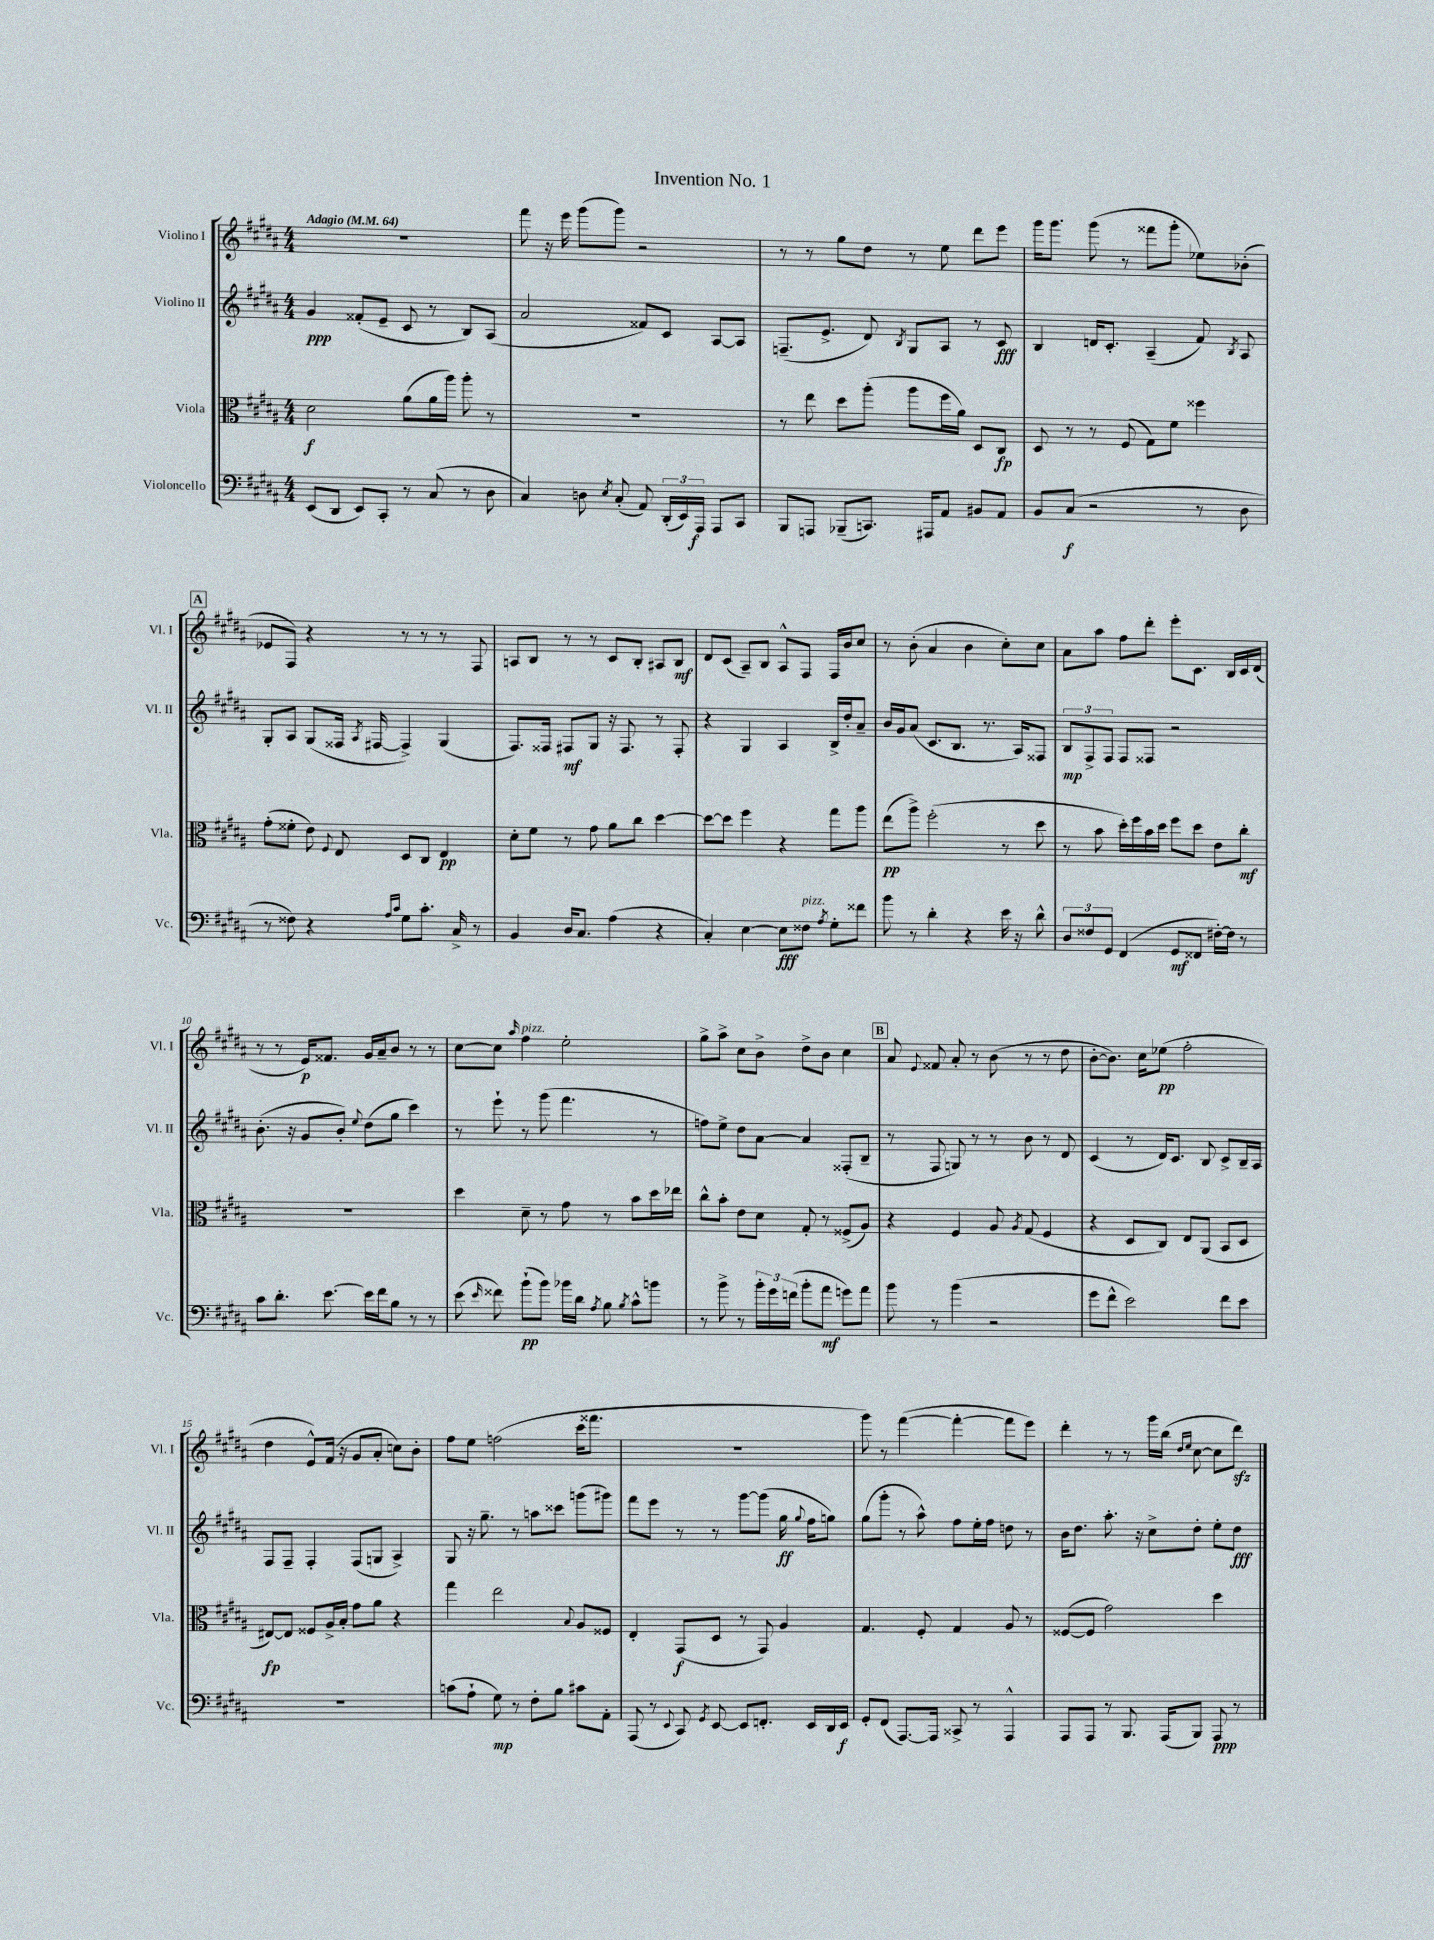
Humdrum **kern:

**kern	**dynam	**kern	**dynam	**kern	**dynam	**kern	**dynam
*part4	*part4	*part3	*part3	*part2	*part2	*part1	*part1
*staff4	*staff4	*staff3	*staff3	*staff2	*staff2	*staff1	*staff1
*I"Violoncello	*	*I"Viola	*	*I"Violino II	*	*I"Violino I	*
*I'Vc.	*	*I'Vla.	*	*I'Vl. II	*	*I'Vl. I	*
*clefF4	*	*clefC3	*	*clefG2	*	*clefG2	*
*k[f#c#g#d#a#]	*	*k[f#c#g#d#a#]	*	*k[f#c#g#d#a#]	*	*k[f#c#g#d#a#]	*
*M4/4	*	*M4/4	*	*M4/4	*	*M4/4	*
*MM64	*	*MM64	*	*MM64	*	*MM64	*
=1	=1	=1	=1	=1	=1	=1	=1
!	!	!	!	!	!	!LO:TX:a:B:t=Adagio	!
(8EE/L	.	2d#\	f	4g#/	ppp	1r	.
8DD#/J	.	.	.	.	.	.	.
8EE/L)	.	.	.	(8f##X'/L	.	.	.
8CC#'/J	.	.	.	8e~/J	.	.	.
8r	.	(8a#\L	.	8c#/	.	.	.
(8C#/	.	16a#\L	.	8r	.	.	.
.	.	16aa#\JJ)	.	.	.	.	.
8r	.	8aa#'\	.	8B/L)	.	.	.
8D#\	.	8r	.	(8A#/J	.	.	.
=2	=2	=2	=2	=2	=2	=2	=2
4C#/)	.	1r	.	2a#/	.	8fff#\	.
.	.	.	.	.	.	16r	.
.	.	.	.	.	.	16eee\	.
8Dn\	.	.	.	.	.	(8ggg#\L	.
8qE/	.	.	.	.	.	.	.
(8C#'/	.	.	.	.	.	8ggg#\J)	.
8AA#/)	.	.	.	8f##X/L)	.	2r	.
(24DD#'/LL	.	.	.	8c#/J	.	.	.
24EE/)	.	.	.	.	.	.	.
24AAA#/JJ	f	.	.	.	.	.	.
8AAA#/L	.	.	.	[8A#/L	.	.	.
8CC#/J	.	.	.	8A#/J]	.	.	.
=3	=3	=3	=3	=3	=3	=3	=3
8BBB/L	.	8r	.	(8.Fn~/L	.	8r	.
8AAAn/J	.	8ee\	.	.	.	8r	.
.	.	.	.	8.e^/J	.	.	.
(8BBB-X~/L	.	8dd#\L	.	.	.	8gg#\L	.
8.CCn/J)	.	(8aa#'\J	.	8d#/)	.	8dd#\J	.
.	.	.	.	8qB/	.	.	.
.	.	8aa#\L	.	8G#/L	.	8r	.
16AAA#X/KL	.	.	.	.	.	.	.
8AA#/J	.	16ff#\L	.	8A#/J	.	8ee\	.
.	.	16a#\JJ)	.	.	.	.	.
8BB#X/L	.	8D#/L	.	8r	.	8ddd#\L	.
8AA#/J	.	8C#/J	fp	8c#/	fff	8eee\J	.
=4	=4	=4	=4	=4	=4	=4	=4
8BB/L	.	8D#/	.	4B/	.	16ggg#\KL	.
.	.	.	.	.	.	8.ggg#\J	.
(8C#/J	f	8r	.	.	.	.	.
2r	.	8r	.	16dn/KL	.	(8ggg#\	.
.	.	.	.	8.c#'/J	.	.	.
.	.	(8F#/	.	.	.	8r	.
.	.	8G#\L)	.	(4A#~/	.	8fff##X\L	.
.	.	8f#\J	.	.	.	8ggg#'\J	.
8r	.	4ff##X\	.	8f#/)	.	8ee-X\L)	.
.	.	.	.	8qB/	.	.	.
8D#\	.	.	.	8A#/	.	(8b-X'\J	.
!!LO:LB:g=z
!!LO:REH:place=s1:t=A
=5	=5	=5	=5	=5	=5	=5	=5
8r	.	(8g#'\L	.	8G#'/L	.	8e-X/L	.
8F##X\)	.	8f##X'\J	.	8A#/J	.	8F#/J)	.
4r	.	8e\)	.	(8G#/L	.	4r	.
.	.	8qqF#/	.	.	.	.	.
.	.	8E/	.	16F##X/Jk	.	.	.
.	.	.	.	8qA#/	.	.	.
.	.	.	.	[16F#X/	.	.	.
16qqA#/LL	.	.	.	.	.	.	.
16qqc#/JJ	.	.	.	.	.	.	.
8G#\L	.	8D#/L	.	4F#^/])	.	8r	.
8.c#'\J	.	8C#/J	.	.	.	8r	.
.	.	4E/	pp	(4G#/	.	8r	.
16C#^/	.	.	.	.	.	.	.
8r	.	.	.	.	.	8F#/	.
=6	=6	=6	=6	=6	=6	=6	=6
4BB/	.	8d#'\L	.	8.F#/L)	.	8An/L	.
.	.	8f#\J	.	.	.	8B/J	.
.	.	.	.	16F##X/Jk	.	.	.
16D#/KL	.	8r	.	8F#X/L	mf	8r	.
8.C#/J	.	.	.	.	.	.	.
.	.	8g#\	.	8G#/J	.	8r	.
(4A#\	.	8a#\L	.	16r	.	8c#/L	.
.	.	.	.	8.F#/	.	.	.
.	.	8cc#\J	.	.	.	8B'/J	.
4r	.	[4dd#\	.	8r	.	8A#X/L	.
.	.	.	.	8F#'/	.	8B/J	mf
=7	=7	=7	=7	=7	=7	=7	=7
4C#'/)	.	8dd#\L_	.	4r	.	8d#/L	.
.	.	8dd#\J]	.	.	.	(8c#/J	.
[4E\	.	4ff#\	.	4G#/	.	8A#~/L)	.
.	.	.	.	.	.	8B/J	.
8E\L]	fff	4r	.	4A#/	.	8A#^^/L	.
!LO:TX:a:i:t=pizz.	!	!	!	!	!	!	!
8F##X\J	.	.	.	.	.	8F#/J	.
8qA#/	.	.	.	.	.	.	.
8G#'\L	.	8gg#\L	.	16B^/LL	.	16F#/LL	.
.	.	.	.	16dd#'/J	.	16b/J	.
8f##X\J	.	8aa#\J	.	8a#~/J	.	8cc#/J	.
=8	=8	=8	=8	=8	=8	=8	=8
8b\	.	(8ee\L	pp	16b/LL	.	8r	.
.	.	.	.	16g#/J	.	.	.
8r	.	8aa#^\J)	.	(8a#/J	.	(8b'\	.
4d#'\	.	(2ff#'\	.	8.c#/L	.	4a#/	.
.	.	.	.	8.B/J	.	.	.
4r	.	.	.	.	.	4b\	.
.	.	.	.	8.r	.	.	.
16e\	.	8r	.	.	.	8cc#'\L)	.
16r	.	.	.	16A#/KL)	.	.	.
8d#^^\	.	8dd#\	.	8F##X/J	.	8cc#\J	.
=9	=9	=9	=9	=9	=9	=9	=9
12D#/L	.	8r	.	12B/L	mp	8a#\L	.
12F##X/	.	.	.	12F#^/	.	.	.
.	.	8b\	.	.	.	8aa#\J	.
12GG#/J	.	.	.	12F#/J	.	.	.
(4FF#/	.	16dd#'\LL)	.	8F#/L	.	8ff#\L	.
.	.	16ff#\	.	.	.	.	.
.	.	16b\	.	8F##X/J	.	8ddd#'\J	.
.	.	16dd#\JJ	.	.	.	.	.
8GG#/L	mf	8ff#\L	.	2r	.	8eee'\L	.
8FF##X/J	.	8dd#\J	.	.	.	8.c#\J	.
[16F#X'\LL)	.	8e\L	.	.	.	.	.
16F#\JJ]	.	.	.	.	.	16B/LL	.
8r	.	8cc#'\J	mf	.	.	16c#/	.
.	.	.	.	.	.	(16d#/JJ	.
!!LO:LB:g=z
=10	=10	=10	=10	=10	=10	=10	=10
8c#\L	.	1r	.	(8.b'\	.	8r	.
8.d#'\J	.	.	.	.	.	8r	.
.	.	.	.	16r	.	.	.
.	.	.	.	8g#/L	.	16e/KL)	p
[8.e\	.	.	.	.	.	8.f##X/J	.
.	.	.	.	8b'/J)	.	.	.
.	.	.	.	8qqee/	.	.	.
16e\LL]	.	.	.	(8dd#\L	.	16g#/LL	.
16f#\J	.	.	.	.	.	16a#~/J	.
8B\J	.	.	.	8gg#\J	.	8b/J	.
8r	.	.	.	4ccc#\)	.	8r	.
8r	.	.	.	.	.	8r	.
=11	=11	=11	=11	=11	=11	=11	=11
(8e\	.	4dd#\	.	8r	.	[8cc#\L	.
16qqe/	.	.	.	.	.	.	.
8f##X\)	.	.	.	8eee`\	.	8cc#\J]	.
.	.	.	.	.	.	16qqaa#/	.
!	!	!	!	!	!	!LO:TX:a:i:t=pizz.	!
(8b`\L	pp	8d#~\	.	8r	.	4ff#\	.
8b\J)	.	8r	.	(8ggg#\	.	.	.
16b-X\LL	.	8g#\	.	4.fff#\	.	2ee'\	.
16d#\JJ	.	.	.	.	.	.	.
8qA#/	.	.	.	.	.	.	.
8B\	.	8r	.	.	.	.	.
8qB/	.	.	.	.	.	.	.
8c#^^\L	.	8b\L	.	.	.	.	.
8bn\J	.	16dd#\L	.	8r	.	.	.
.	.	16ee-X\JJ	.	.	.	.	.
=12	=12	=12	=12	=12	=12	=12	=12
8r	.	8cc#^^\L	.	8ffn\L)	.	8gg#^\L	.
8b^\	.	8b'\J	.	8ee^\J	.	8aa#^\J	.
8r	.	8e\L	.	8dd#\L	.	8cc#\L	.
24b'\LL	.	8d#\J	.	[8a#\J	.	8b^\J	.
24g#\	.	.	.	.	.	.	.
(24fn\JJ	.	.	.	.	.	.	.
8b'\L	.	8G#'/	.	4a#/]	.	8dd#^\L	.
8a#\J	mf	8r	.	.	.	8b\J	.
8gn\L)	.	(8F##X^/L	.	(8F##X'/L	.	4cc#\	.
8a#\J	.	8A#/J)	.	8B~/J	.	.	.
!!LO:REH:place=s1:t=B
=13	=13	=13	=13	=13	=13	=13	=13
8b\	.	4r	.	8r	.	8a#/	.
.	.	.	.	.	.	8qqe/	.
8r	.	.	.	8F#/	.	8f##X/	.
(4b\	.	4F#/	.	8Gn/)	.	8a#'/	.
.	.	.	.	8r	.	8r	.
2r	.	8A#/	.	8r	.	(8b\	.
.	.	8qA#/	.	.	.	.	.
.	.	(8G#/	.	8b\	.	8r	.
.	.	4F#/	.	8r	.	8r	.
.	.	.	.	8d#/	.	8dd#\	.
=14	=14	=14	=14	=14	=14	=14	=14
8g#\L	.	4r	.	(4c#/	.	[8b'\L	.
8f#^^\J	.	.	.	.	.	8.b\J])	.
2e\)	.	8D#/L	.	8r	.	.	.
.	.	.	.	.	.	16cc#\KL	.
.	.	8C#/J)	.	16d#/KL)	.	(8ee-X\J	pp
.	.	.	.	8.c#/J	.	.	.
.	.	8E/L	.	.	.	2ff#'\	.
.	.	(8AA#/J	.	8B/	.	.	.
8f#\L	.	8BB/L	.	8c#^/L	.	.	.
8e\J	.	8D#/J	.	16B~/L	.	.	.
.	.	.	.	16A#/JJ	.	.	.
!!LO:LB:g=z
=15	=15	=15	=15	=15	=15	=15	=15
1r	.	[8E#X/L)	fp	8F#/L	.	4dd#\	.
.	.	8E#/J]	.	8F#~/J	.	.	.
.	.	8F##X/L	.	4F#'/	.	8e^^/L)	.
.	.	16A#^/L	.	.	.	(16f#/Jk	.
.	.	16B'/JJ	.	.	.	16r	.
.	.	8g#\L	.	(8F#/L	.	8g#/L	.
.	.	8a#\J	.	8Gn/J	.	8a#'/J	.
.	.	4r	.	4A#^/)	.	8ccn\L)	.
.	.	.	.	.	.	8b'\J	.
=16	=16	=16	=16	=16	=16	=16	=16
(8cn\L	.	4gg#\	.	8G#/	.	8ff#\L	.
8A#`\J	.	.	.	16r	.	8ee\J	.
.	.	.	.	8.gg#~\	.	.	.
8G#\)	mp	2ee\	.	.	.	(2ffn\	.
8r	.	.	.	8r	.	.	.
8F#'\L	.	.	.	8aan\L	.	.	.
8B\J	.	.	.	8ccc##X\J	.	.	.
.	.	8qqB/	.	.	.	.	.
8c#X\L	.	8A#/L	.	(8gggn\L	.	16ccc#\KL	.
.	.	.	.	.	.	8.fff##X\J	.
8AA#'\J	.	8F##X/J	.	8ggg#X\J)	.	.	.
=17	=17	=17	=17	=17	=17	=17	=17
(8AAA#/	.	4E'/	.	8fff#\L	.	1r	.
8r	.	.	.	8eee\J	.	.	.
8qqEE/	.	.	.	.	.	.	.
8CC#/)	.	(8GG#/L	f	8r	.	.	.
8qGG#/	.	.	.	.	.	.	.
[8EE/	.	8D#/J	.	8r	.	.	.
8EE/L]	.	8r	.	[8ggg#\L	.	.	.
8.FFn'/J	.	8GG#/)	.	(8ggg#\J]	.	.	.
.	.	4A#/	.	16gg#\	ff	.	.
.	.	.	.	8qqgg#/	.	.	.
16EE/LL	.	.	.	16ff#\KL	.	.	.
16DD#/	.	.	.	8ggn\J)	.	.	.
16EE/JJ	f	.	.	.	.	.	.
=18	=18	=18	=18	=18	=18	=18	=18
8GG#'/L	.	4.G#/	.	(8gg#\L	.	8ggg#\)	.
(8FF#/J	.	.	.	8ggg#'\J	.	8r	.
[8.AAA#/L)	.	.	.	8r	.	([4fff#\	.
.	.	8F#'/	.	8aa#^^\)	.	.	.
16AAA#/Jk]	.	.	.	.	.	.	.
8CC##X^/	.	4G#/	.	8ff#\L	.	4fff#'\_	.
8r	.	.	.	16ee'\L	.	.	.
.	.	.	.	16ff#\JJ	.	.	.
4AAA#^^/	.	8A#/	.	8ddn\	.	8fff#\L]	.
.	.	8r	.	8r	.	8eee\J)	.
=19	=19	=19	=19	=19	=19	=19	=19
8AAA#/L	.	([8F##X/L	.	16b\KL	.	4ddd#'\	.
.	.	.	.	8.dd#\J	.	.	.
8AAA#/J	.	8F##/J]	.	.	.	.	.
8r	.	2g#\)	.	8.aa#'\	.	8r	.
8.BBB/	.	.	.	.	.	8r	.
.	.	.	.	16r	.	.	.
.	.	.	.	8cc#^\L	.	16ggg#\LL	.
(16AAA#/KL	.	.	.	.	.	(16bb\JJ	.
.	.	.	.	.	.	16qqdd#/LL	.
.	.	.	.	.	.	16qqee/JJ	.
8BBB/J)	.	.	.	8dd#'\J	.	[8cc#\	.
8AAA#/	ppp	4dd#\	.	8ee'\L	.	8cc#\L]	.
8r	.	.	.	8dd#\J	fff	8ddd#zz\J)	.
==	==	==	==	==	==	==	==
*-	*-	*-	*-	*-	*-	*-	*-
